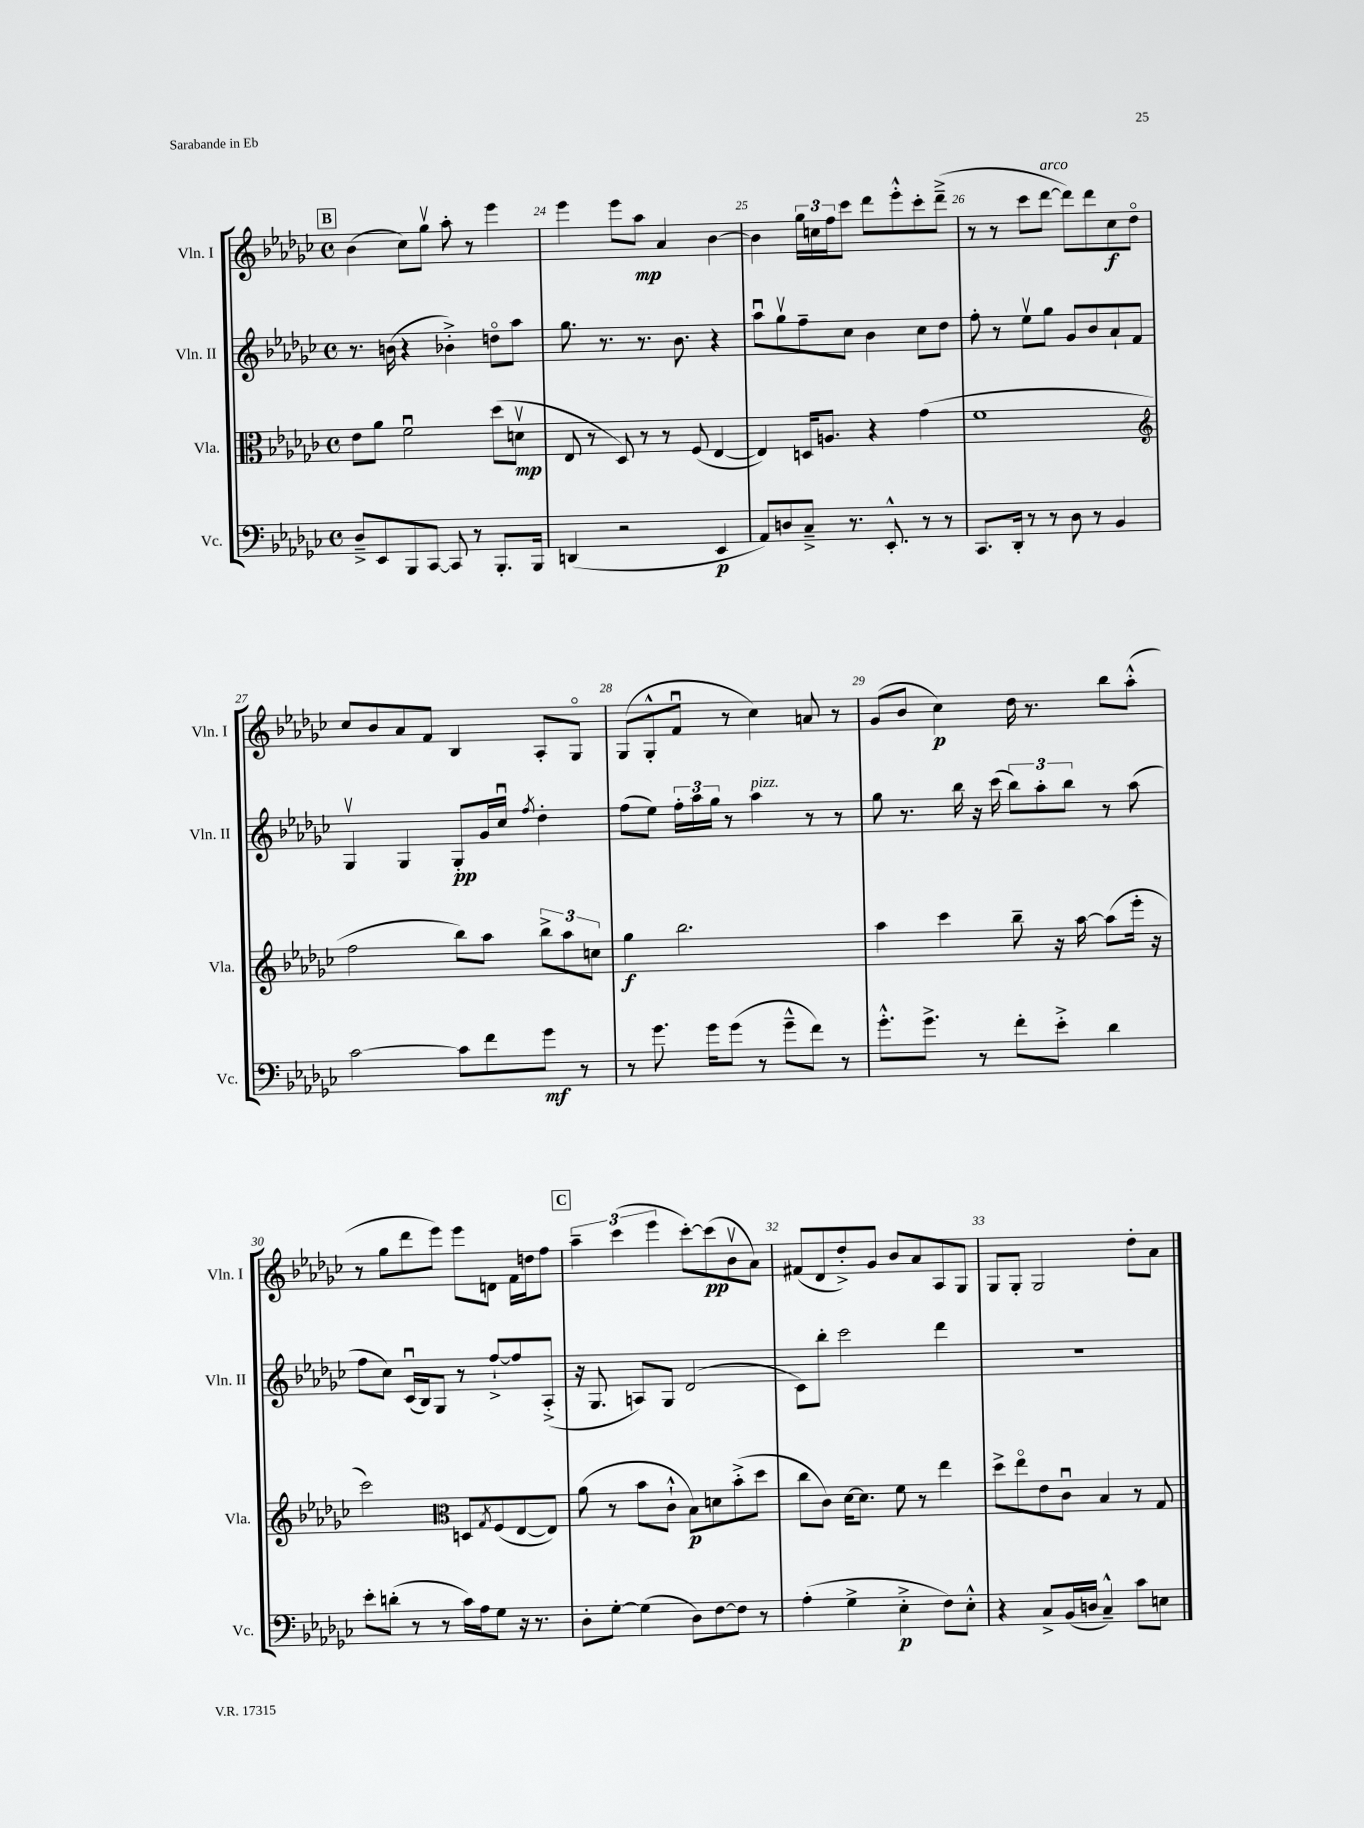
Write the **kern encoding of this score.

**kern	**dynam	**kern	**dynam	**kern	**dynam	**kern	**dynam
*part4	*part4	*part3	*part3	*part2	*part2	*part1	*part1
*staff4	*staff4	*staff3	*staff3	*staff2	*staff2	*staff1	*staff1
*I"Vc.	*	*I"Vla.	*	*I"Vln. II	*	*I"Vln. I	*
*I'Vc.	*	*I'Vla.	*	*I'Vln. II	*	*I'Vln. I	*
*clefF4	*	*clefC3	*	*clefG2	*	*clefG2	*
*k[b-e-a-d-g-c-]	*	*k[b-e-a-d-g-c-]	*	*k[b-e-a-d-g-c-]	*	*k[b-e-a-d-g-c-]	*
*M4/4	*	*M4/4	*	*M4/4	*	*M4/4	*
*met(c)	*	*met(c)	*	*met(c)	*	*met(c)	*
!!LO:REH:place=s1:t=B
=23	=23	=23	=23	=23	=23	=23	=23
8D-~^/L	.	8e-\L	.	8.r	.	(4b-\	.
8EE-/	.	8a-\J	.	.	.	.	.
.	.	.	.	(16bn\	.	.	.
8BBB-/	.	2fu\	.	4r	.	8cc-\L)	.
[8CC-/J	.	.	.	.	.	8gg-v\J	.
8CC-/]	.	.	.	4b-X'^\)	.	8aa-'\	.
8r	.	.	.	.	.	8r	.
8.BBB-'/L	.	(8dd-\L	.	8ddn\L	.	4eee-\	.
.	.	8dnv\J	mp	8aa-\J	.	.	.
16BBB-/Jk	.	.	.	.	.	.	.
=24	=24	=24	=24	=24	=24	=24	=24
(4DDn/	.	8E-/	.	8.gg-\	.	4eee-\	.
.	.	8r	.	.	.	.	.
.	.	.	.	8.r	.	.	.
2r	.	8D-/)	.	.	.	8eee-\L	.
.	.	8r	.	8.r	.	8aa-\J	mp
.	.	8r	.	.	.	4a-/	.
.	.	.	.	8.b-\	.	.	.
.	.	(8F/	.	.	.	.	.
4EE-/	p	[4E-/	.	4r	.	[4b-\	.
=25	=25	=25	=25	=25	=25	=25	=25
8AA-/L)	.	4E-/])	.	8aa-u\L	.	4b-\]	.
8Dn/	.	.	.	8gg-v\	.	.	.
8C-~^/J	.	16Dn/KL	.	8ff~\	.	24gg-\LL	.
.	.	.	.	.	.	24ccn\	.
.	.	8.An/J	.	.	.	.	.
.	.	.	.	.	.	24ff\J	.
8.r	.	.	.	8cc-\J	.	8ccc-\J	.
.	.	4r	.	4b-\	.	8ddd-\L	.
8.EE-'^^/	.	.	.	.	.	.	.
.	.	.	.	.	.	8eee-'^^\	.
8r	.	(4g-\	.	8cc-\L	.	8ccc-'\	.
8r	.	.	.	8dd-\J	.	(8ddd-~^\J	.
=26	=26	=26	=26	=26	=26	=26	=26
8.CC-/L	.	1f	.	8ff'\	.	8r	.
.	.	.	.	8r	.	8r	.
16DD-'/Jk	.	.	.	.	.	.	.
8r	.	.	.	8ee-v\L	.	8ccc-\L	.
!	!	!	!	!	!	!LO:TX:a:i:t=arco	!
8r	.	.	.	8gg-\J	.	[8ddd-\J	.
8D-\	.	.	.	8g-/L	.	8ddd-\L])	.
8r	.	.	.	8b-/	.	8ddd-\	.
4BB-/	.	.	.	8a-`/	.	8cc-\	f
.	.	.	.	8f/J	.	8dd-\J	.
!!LO:LB:g=z
=27	=27	=27	=27	=27	=27	=27	=27
*	*	*clefG2	*	*	*	*	*
[2c-\	.	2ff\	.	4G-v/	.	8cc-/L	.
.	.	.	.	.	.	8b-/	.
.	.	.	.	4G-/	.	8a-/	.
.	.	.	.	.	.	8f/J	.
8c-\L]	.	8bb-\L)	.	8G-'/L	pp	4B-/	.
8f\	.	8aa-\J	.	16g-/L	.	.	.
.	.	.	.	16cc-u/JJ	.	.	.
.	.	.	.	8qff/	.	.	.
8g-\J	mf	12bb-^\L	.	4dd-'\	.	8A-'/L	.
.	.	12aa-\	.	.	.	.	.
8r	.	.	.	.	.	8G-/J	.
.	.	12ccn\J	.	.	.	.	.
=28	=28	=28	=28	=28	=28	=28	=28
8r	.	4gg-\	f	(8ff\L	.	(8G-/L	.
8.g-\	.	.	.	8ee-\J)	.	8G-'^^/	.
.	.	2.bb-\	.	24ff'\LL	.	8fu/J	.
.	.	.	.	24aa-\	.	.	.
16g-\KL	.	.	.	.	.	.	.
.	.	.	.	24gg-\JJ	.	.	.
(8g-\J	.	.	.	8r	.	8r	.
!	!	!	!	!LO:TX:a:i:t=pizz.	!	!	!
8r	.	.	.	4aa-\	.	4cc-\)	.
8g-~^^\L	.	.	.	.	.	.	.
8f\J)	.	.	.	8r	.	8an/	.
8r	.	.	.	8r	.	8r	.
=29	=29	=29	=29	=29	=29	=29	=29
8.g-'^^\L	.	4aa-\	.	8gg-\	.	(8g-/L	.
.	.	.	.	8.r	.	8b-/J	.
8.g-^\J	.	.	.	.	.	.	.
.	.	4ccc-\	.	.	.	4cc-\)	p
.	.	.	.	16bb-\	.	.	.
8r	.	.	.	16r	.	.	.
.	.	.	.	(16ccc-\	.	.	.
8f'\L	.	8bb-~\	.	12bb-\L)	.	16dd-\	.
.	.	.	.	.	.	8.r	.
.	.	.	.	12aa-'\	.	.	.
8e-'^\J	.	16r	.	.	.	.	.
.	.	.	.	12bb-\J	.	.	.
.	.	[16aa-\	.	.	.	.	.
4d-\	.	(8aa-\L]	.	8r	.	8bb-\L	.
.	.	16eee-'\Jk	.	(8aa-\	.	(8aa-'^^\J	.
.	.	16r	.	.	.	.	.
!!LO:LB:g=z
=30	=30	=30	=30	=30	=30	=30	=30
8e-'\L	.	2ccc-\)	.	8ff\L	.	8r	.
(8dn'\J	.	.	.	8cc-\J)	.	8gg-\L	.
8r	.	.	.	(16c-u/LL	.	8ddd-\	.
.	.	.	.	16B-/J)	.	.	.
8r	.	.	.	8G-/J	.	8eee-\J)	.
*	*	*clefC3	*	*	*	*	*
16c-\LL)	.	8Dn/L	.	8r	.	8eee-\L	.
16A-\J	.	.	.	.	.	.	.
.	.	8qG-/	.	.	.	.	.
8G-\J	.	(8F/	.	[8ff`^/L	.	8dn\J	.
16r	.	[8E-/	.	8ff/]	.	16f\LL	.
8.r	.	.	.	.	.	16ddn\J	.
.	.	8E-/J])	.	(8A-'^/J	.	8ff\J	.
!!LO:REH:place=s1:t=C
=31	=31	=31	=31	=31	=31	=31	=31
8D-'\L	.	(8a-\	.	16r	.	6aa-~\	.
.	.	.	.	8.G-/	.	.	.
[8G-'\J	.	8r	.	.	.	.	.
.	.	.	.	.	.	(6ccc-\	.
(4G-\]	.	8b-\L	.	8An/L)	.	.	.
.	.	.	.	.	.	6eee-\	.
.	.	8c-`^^\J	.	8G-/J	.	.	.
8D-\L)	.	8B-\L)	p	(2d-/	.	[8ccc-'\L)	.
[8F\	.	8dn\	.	.	.	(8ccc-\]	pp
8F\J]	.	(8b-'^\	.	.	.	8b-v\	.
8r	.	8dd-\J	.	.	.	8a-\J)	.
=32	=32	=32	=32	=32	=32	=32	=32
(4A-'\	.	8cc-\L	.	8c-\L)	.	(8f#X/L	.
.	.	8c-\J)	.	8bb-'\J	.	8d-/	.
4G-^\	.	[16d-\KL	.	2ccc-\	.	8dd-'^/)	.
.	.	8.d-\J]	.	.	.	.	.
.	.	.	.	.	.	8g-/J	.
4E-'^\	p	8f\	.	.	.	8b-/L	.
.	.	8r	.	.	.	8a-/	.
8F\L)	.	4ee-\	.	4ddd-\	.	8A-/	.
8E-'^^\J	.	.	.	.	.	8G-/J	.
=33	=33	=33	=33	=33	=33	=33	=33
4r	.	8dd-^\L	.	1r	.	8G-/L	.
.	.	8ee-\	.	.	.	8G-'/J	.
8C-^/L	.	8e-\	.	.	.	2G-/	.
(16BB-/L	.	8c-u\J	.	.	.	.	.
16Dn/JJ	.	.	.	.	.	.	.
4C-~^^/)	.	4B-/	.	.	.	.	.
8c-\L	.	8r	.	.	.	8dd-'\L	.
8En\J	.	8G-/	.	.	.	8a-\J	.
==	==	==	==	==	==	==	==
*-	*-	*-	*-	*-	*-	*-	*-
